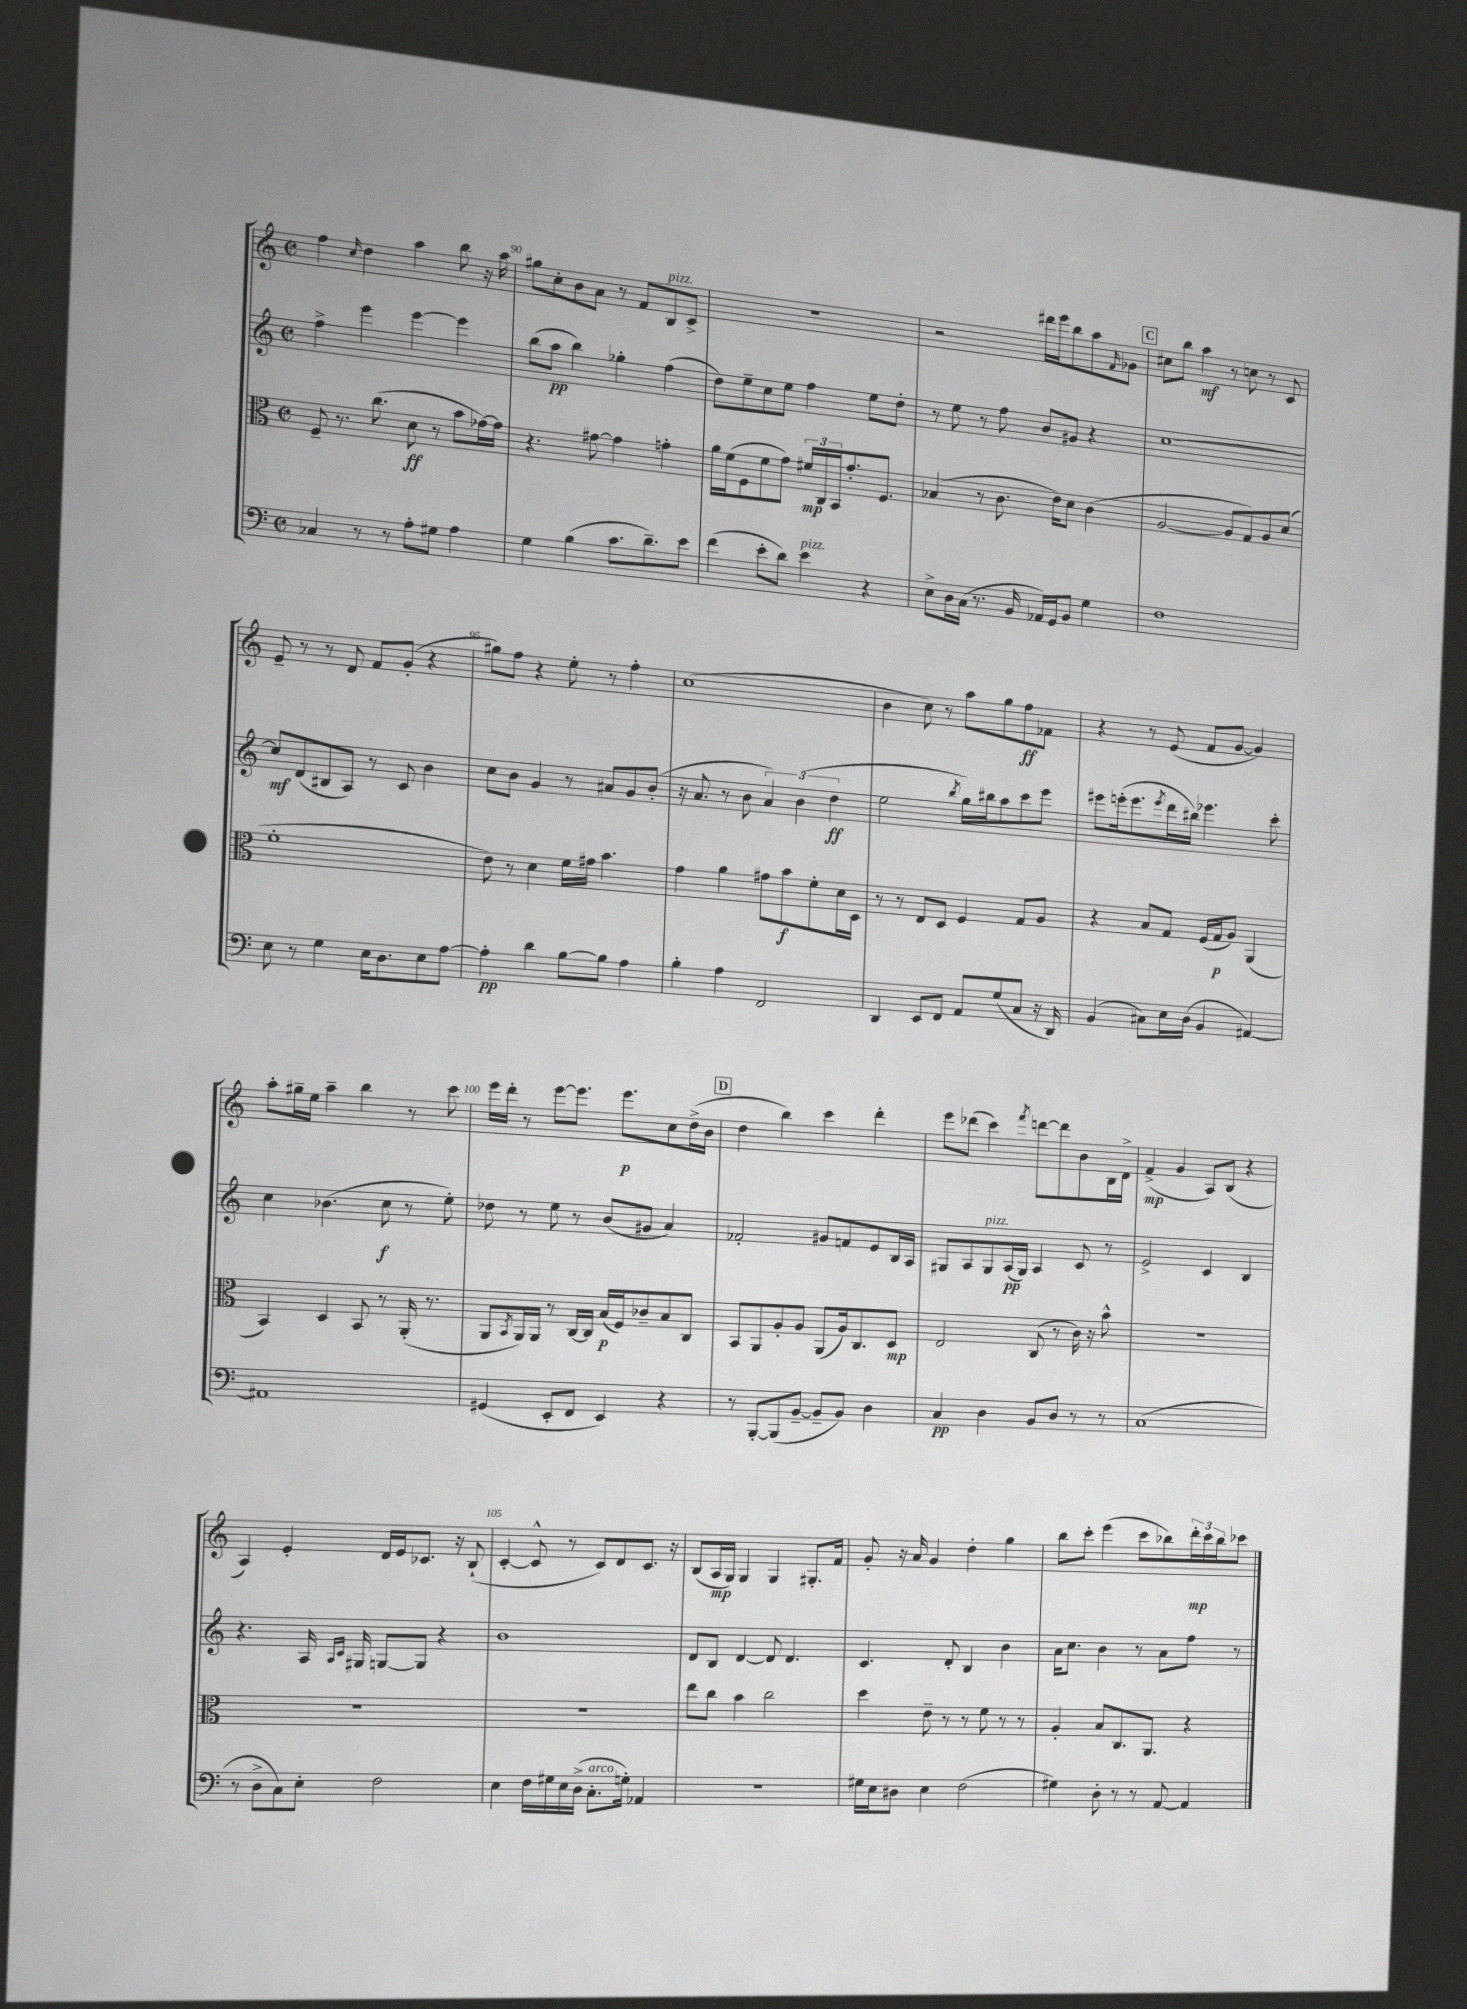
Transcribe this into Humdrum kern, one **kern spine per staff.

**kern	**dynam	**kern	**dynam	**kern	**dynam	**kern	**dynam
*part4	*part4	*part3	*part3	*part2	*part2	*part1	*part1
*staff4	*staff4	*staff3	*staff3	*staff2	*staff2	*staff1	*staff1
*clefF4	*	*clefC3	*	*clefG2	*	*clefG2	*
*k[]	*	*k[]	*	*k[]	*	*k[]	*
*M2/2	*	*M2/2	*	*M2/2	*	*M2/2	*
*met(c|)	*	*met(c|)	*	*met(c|)	*	*met(c|)	*
=89	=89	=89	=89	=89	=89	=89	=89
4C-X/	.	8F~/	.	4ff^\	.	4ff\	.
.	.	8.r	.	.	.	.	.
.	.	.	.	.	.	16qqcc/	.
8r	.	.	.	4eee\	.	4dd\	.
.	.	(8.cc\	.	.	.	.	.
8r	.	.	.	.	.	.	.
8A'\L	.	8d\	ff	[4eee\	.	4aa\	.
8G#X\J	.	8r	.	.	.	.	.
4A\	.	8b\L	.	4eee\]	.	8bb\	.
.	.	[16g-X\L)	.	.	.	16r	.
.	.	16g-\JJ]	.	.	.	16aa\	.
=90	=90	=90	=90	=90	=90	=90	=90
4G\	.	4.r	.	(8bb\L	.	8gg#X\L	.
.	.	.	.	8aa\J	pp	8cc'\	.
(4B\	.	.	.	4bb\)	.	8b\	.
.	.	[8g#X\	.	.	.	8a\J	.
8.c\L	.	4g#\]	.	4gg-X'\	.	8r	.
.	.	.	.	.	.	8f/L	.
8.d~\)	.	.	.	.	.	.	.
!	!	!	!	!	!	!LO:TX:a:i:t=pizz.	!
.	.	4gn'\	.	(4ff\	.	8B/	.
8e\J	.	.	.	.	.	8c^/J	.
=91	=91	=91	=91	=91	=91	=91	=91
(4f\	.	16a\LL	.	8dd\L)	.	1r	.
.	.	(16f\J	.	.	.	.	.
.	.	8F\	.	8ee~\	.	.	.
8e'\L	.	8f\	.	8cc\	.	.	.
8d\J)	.	8g\J)	.	8ee\J	.	.	.
!LO:TX:a:i:t=pizz.	!	!	!	!	!	!	!
4e\	.	24f#X/LL	mp	4ff\	.	.	.
.	.	24C/	.	.	.	.	.
.	.	24BB/J	.	.	.	.	.
.	.	8.g'/	.	.	.	.	.
4r	.	.	.	8ee\L	.	.	.
.	.	8.F/J	.	.	.	.	.
.	.	.	.	8dd'\J	.	.	.
=92	=92	=92	=92	=92	=92	=92	=92
8E^\L	.	(4B-X/	.	8r	.	2r	.
16D\L	.	.	.	8ee\	.	.	.
(16C\JJ	.	.	.	.	.	.	.
8.r	.	8r	.	8r	.	.	.
.	.	8.c\	.	8ff\	.	.	.
16BB/	.	.	.	.	.	.	.
16AA-X/LL)	.	.	.	8b/L	.	16ddd#X\LL	.
16GG/J	.	16e\KL)	.	.	.	16eee\J	.
8BB/J	.	8d\J	.	8g#X/J	.	8bb\	.
4G\	.	(4c\	.	4r	.	8aa\	.
.	.	.	.	.	.	16qqf/	.
.	.	.	.	.	.	8g-X\J	.
!!LO:REH:place=s1:t=C
=93	=93	=93	=93	=93	=93	=93	=93
1F	.	[2A/	.	[1cc	.	8cc#X\L	.
.	.	.	.	.	.	8bb\J	.
.	.	.	.	.	.	4aa\	mf
.	.	8A/L]	.	.	.	8r	.
.	.	8G/)	.	.	.	8ccn\	.
.	.	8A/	.	.	.	8r	.
.	.	(8d/J	.	.	.	8c/	.
!!LO:LB:g=z
=94	=94	=94	=94	=94	=94	=94	=94
8E\	.	1f'	.	8cc/L]	mf	8e~/	.
8r	.	.	.	(8d/	.	8r	.
4G\	.	.	.	8B#X/	.	8r	.
.	.	.	.	8A/J)	.	8d/	.
16E\KL	.	.	.	8r	.	8f/L	.
8.D\	.	.	.	.	.	.	.
.	.	.	.	8c/	.	(8g'/J	.
8E\	.	.	.	4b\	.	4r	.
[8A\J	.	.	.	.	.	.	.
=95	=95	=95	=95	=95	=95	=95	=95
4A'\]	pp	8e\)	.	8cc\L	.	8gg#X\L)	.
.	.	8r	.	8b\J	.	8ff\J	.
4d\	.	4d\	.	4g/	.	4r	.
[8B\L	.	16f\LL	.	8r	.	8ee'\	.
.	.	16g#X\JJ	.	.	.	.	.
8B\J]	.	4.b\	.	8a#X/L	.	8r	.
4A\	.	.	.	8g/	.	4ff'\	.
.	.	.	.	(8b'/J	.	.	.
=96	=96	=96	=96	=96	=96	=96	=96
4B'\	.	4g\	.	16r	.	(1cc	.
.	.	.	.	8.a/	.	.	.
4A\	.	4a\	.	8r	.	.	.
.	.	.	.	8b\	.	.	.
2FF/	.	8g#X\L	.	6a/)	.	.	.
.	.	8b\	f	.	.	.	.
.	.	.	.	(6b\	.	.	.
.	.	8f'\	.	.	.	.	.
.	.	.	.	6dd\	ff	.	.
.	.	16d\L	.	.	.	.	.
.	.	16D\JJ	.	.	.	.	.
=97	=97	=97	=97	=97	=97	=97	=97
4DD/	.	8r	.	2ee\	.	4b\	.
.	.	8r	.	.	.	.	.
8EE/L	.	8E/L	.	.	.	8cc\)	.
8FF/J	.	8D/J	.	.	.	8r	.
.	.	.	.	8qbb/	.	.	.
8AA/L	.	4F/	.	16gg\LL)	.	8aa\L	.
.	.	.	.	16bb#X\J	.	.	.
(8G/	.	.	.	8aa\	.	8gg\	.
8C/J	.	8G/L	.	8ccc\	.	8ff\	ff
16r	.	8A/J	.	8eee\J	.	8f-X\J	.
16DD/)	.	.	.	.	.	.	.
=98	=98	=98	=98	=98	=98	=98	=98
(4BB/	.	4r	.	8eee#X\L	.	4r	.
.	.	.	.	(16eeen'\k	.	.	.
.	.	.	.	8.eee\	.	.	.
8C#X\L)	.	8B/L	.	.	.	8r	.
.	.	.	.	8qeee/	.	.	.
16E\L	.	8G/J	.	16ddd\L	.	(8e/	.
(16D\JJ	.	.	.	16bb#X\JJ)	.	.	.
4BB/	.	(16F/LL	.	4.eee-X\	.	8f/L	.
.	.	16G/J	p	.	.	.	.
.	.	8A/J)	.	.	.	[8g/J	.
[4AA#X/)	.	(4AA/	.	.	.	4g/])	.
.	.	.	.	8ccc'\	.	.	.
!!LO:LB:g=z
=99	=99	=99	=99	=99	=99	=99	=99
1AA#X]	.	4BB/)	.	4cc\	.	8aa'\L	.
.	.	.	.	.	.	16gg#X~\L	.
.	.	.	.	.	.	16ee\JJ	.
.	.	4D/	.	(4.b-X\	.	4aa~\	.
.	.	8BB/	.	.	.	4bb\	.
.	.	8r	.	8cc\	f	.	.
.	.	(16AA'/	.	8r	.	8r	.
.	.	8.r	.	.	.	.	.
.	.	.	.	8ee'\)	.	8ccc\	.
=100	=100	=100	=100	=100	=100	=100	=100
(4GG#X/	.	8AA/L	.	8dd-X\	.	16eee\LL	.
.	.	.	.	.	.	16ddd'\JJ	.
.	.	8qBB/	.	.	.	.	.
.	.	16AA/L)	.	8r	.	8r	.
.	.	16AA/JJ	.	.	.	.	.
8EE'/L	.	8r	.	8ee\	.	[8eee\L	.
8FF/J	.	[16C/LL	.	8r	.	8.eee\J]	.
.	.	16C/JJ]	.	.	.	.	.
4EE/)	.	(16B/LL	p	(8b/L	.	.	.
.	.	16F/J)	.	.	.	8.eee\L	p
.	.	8c-X~/	.	8g#X/J	.	.	.
4r	.	8B/	.	4a/)	.	8cc\	.
.	.	8C/J	.	.	.	(16dd^\L	.
.	.	.	.	.	.	16b\JJ	.
!!LO:REH:place=s1:t=D
=101	=101	=101	=101	=101	=101	=101	=101
8r	.	8BB/L	.	2f-X'/	.	4dd\	.
[8BBB'/L	.	8AA/	.	.	.	.	.
(8BBB/]	.	8A'/	.	.	.	4bb\)	.
[8BB~/J	.	8A/J	.	.	.	.	.
8BB~/L]	.	(8AA/L	.	8g#X/L	.	4ccc\	.
8BB/J)	.	16A/k)	.	8fn/	.	.	.
.	.	8.C/	.	.	.	.	.
4D\	.	.	.	8e/	.	4ddd'\	.
.	.	8D/J	mp	16B/L	.	.	.
.	.	.	.	16A/JJ	.	.	.
=102	=102	=102	=102	=102	=102	=102	=102
4C/	pp	2E/	.	8G#X/L	.	8eee\L	.
.	.	.	.	8A/	.	(8ddd-X\J	.
!	!	!	!	!LO:TX:a:i:t=pizz.	!	!	!
4D\	.	.	.	8G#/	.	4ccc\)	.
.	.	.	.	(16A/L	pp	.	.
.	.	.	.	16G#/JJ)	.	.	.
.	.	.	.	.	.	8qfff/	.
8BB/L	.	(8C/	.	4A/	.	[8dddn\L	.
8D/J	.	8r	.	.	.	8ddd\]	.
8r	.	16c\)	.	8c/	.	8b\	.
.	.	16r	.	.	.	.	.
8r	.	8b^^\	.	8r	.	16B\L	.
.	.	.	.	.	.	16d^\JJ	.
=103	=103	=103	=103	=103	=103	=103	=103
(1C	.	1r	.	2e^/	.	(4f^/	mp
.	.	.	.	.	.	4g/	.
.	.	.	.	4c/	.	8A/L)	.
.	.	.	.	.	.	(8B/J	.
.	.	.	.	4B/	.	4r	.
!!LO:LB:g=z
=104	=104	=104	=104	=104	=104	=104	=104
8r	.	1r	.	4.r	.	4A/)	.
8D^\L	.	.	.	.	.	.	.
8C\)	.	.	.	.	.	4e'/	.
8E'\J	.	.	.	16A/	.	.	.
.	.	.	.	16qqA/LL	.	.	.
.	.	.	.	16qqc/JJ	.	.	.
.	.	.	.	16G#X/	.	.	.
2F\	.	.	.	[8Gn/L	.	16d/LL	.
.	.	.	.	.	.	16e/J	.
.	.	.	.	8G/J]	.	8.c-X/J	.
.	.	.	.	4r	.	.	.
.	.	.	.	.	.	16r	.
.	.	.	.	.	.	(8B`/	.
=105	=105	=105	=105	=105	=105	=105	=105
4E\	.	1r	.	1b	.	[4c'/	.
16F\LL	.	.	.	.	.	8c^^/]	.
16G#X\	.	.	.	.	.	.	.
16E\	.	.	.	.	.	8r	.
(16D^\JJ	.	.	.	.	.	.	.
!LO:TX:a:i:t=arco	!	!	!	!	!	!	!
8.C'\L	.	.	.	.	.	8c/L)	.
.	.	.	.	.	.	8d/	.
16Gn'\Jk)	.	.	.	.	.	.	.
4AA-X/	.	.	.	.	.	8.c/J	.
.	.	.	.	.	.	16r	.
=106	=106	=106	=106	=106	=106	=106	=106
1r	.	8ee\L	.	8d/L	.	(8B/L	.
.	.	8cc\J	.	8B/J	.	16A/L	mp
.	.	.	.	.	.	16G/JJ)	.
.	.	4b\	.	[4d/	.	4G/	.
.	.	2cc\	.	8d/]	.	4G/	.
.	.	.	.	4.d/	.	.	.
.	.	.	.	.	.	8.G#X'/L	.
.	.	.	.	.	.	16f/Jk	.
=107	=107	=107	=107	=107	=107	=107	=107
16G#X\LL	.	4dd\	.	4.c/	.	8g'/	.
16E\J	.	.	.	.	.	.	.
8D#X\J	.	.	.	.	.	16r	.
.	.	.	.	.	.	16a/	.
4E\	.	8e~\	.	.	.	4g/	.
.	.	8r	.	8d'/	.	.	.
(2F\	.	8r	.	4B/	.	4dd'\	.
.	.	8f\	.	.	.	.	.
.	.	8r	.	4b\	.	4gg\	.
.	.	8r	.	.	.	.	.
=108	=108	=108	=108	=108	=108	=108	=108
4G#X\)	.	4A'/	.	16a\KL	.	8bb\L	.
.	.	.	.	8.cc\J	.	.	.
.	.	.	.	.	.	8ccc'\J	.
8D'\	.	8B/L	.	4b\	.	(4eee\	.
8r	.	8.C/	.	.	.	.	.
8r	.	.	.	8r	.	8ccc\L	.
.	.	8.AA/J	.	.	.	.	.
[8AA/	.	.	.	8a\L	.	8bb-X\)	.
4AA/]	.	4r	.	8ff\J	.	24ddd'\L	mp
.	.	.	.	.	.	24ccc\	.
.	.	.	.	.	.	24bb-\J	.
.	.	.	.	8r	.	8ccc-X\J	.
==	==	==	==	==	==	==	==
*-	*-	*-	*-	*-	*-	*-	*-
